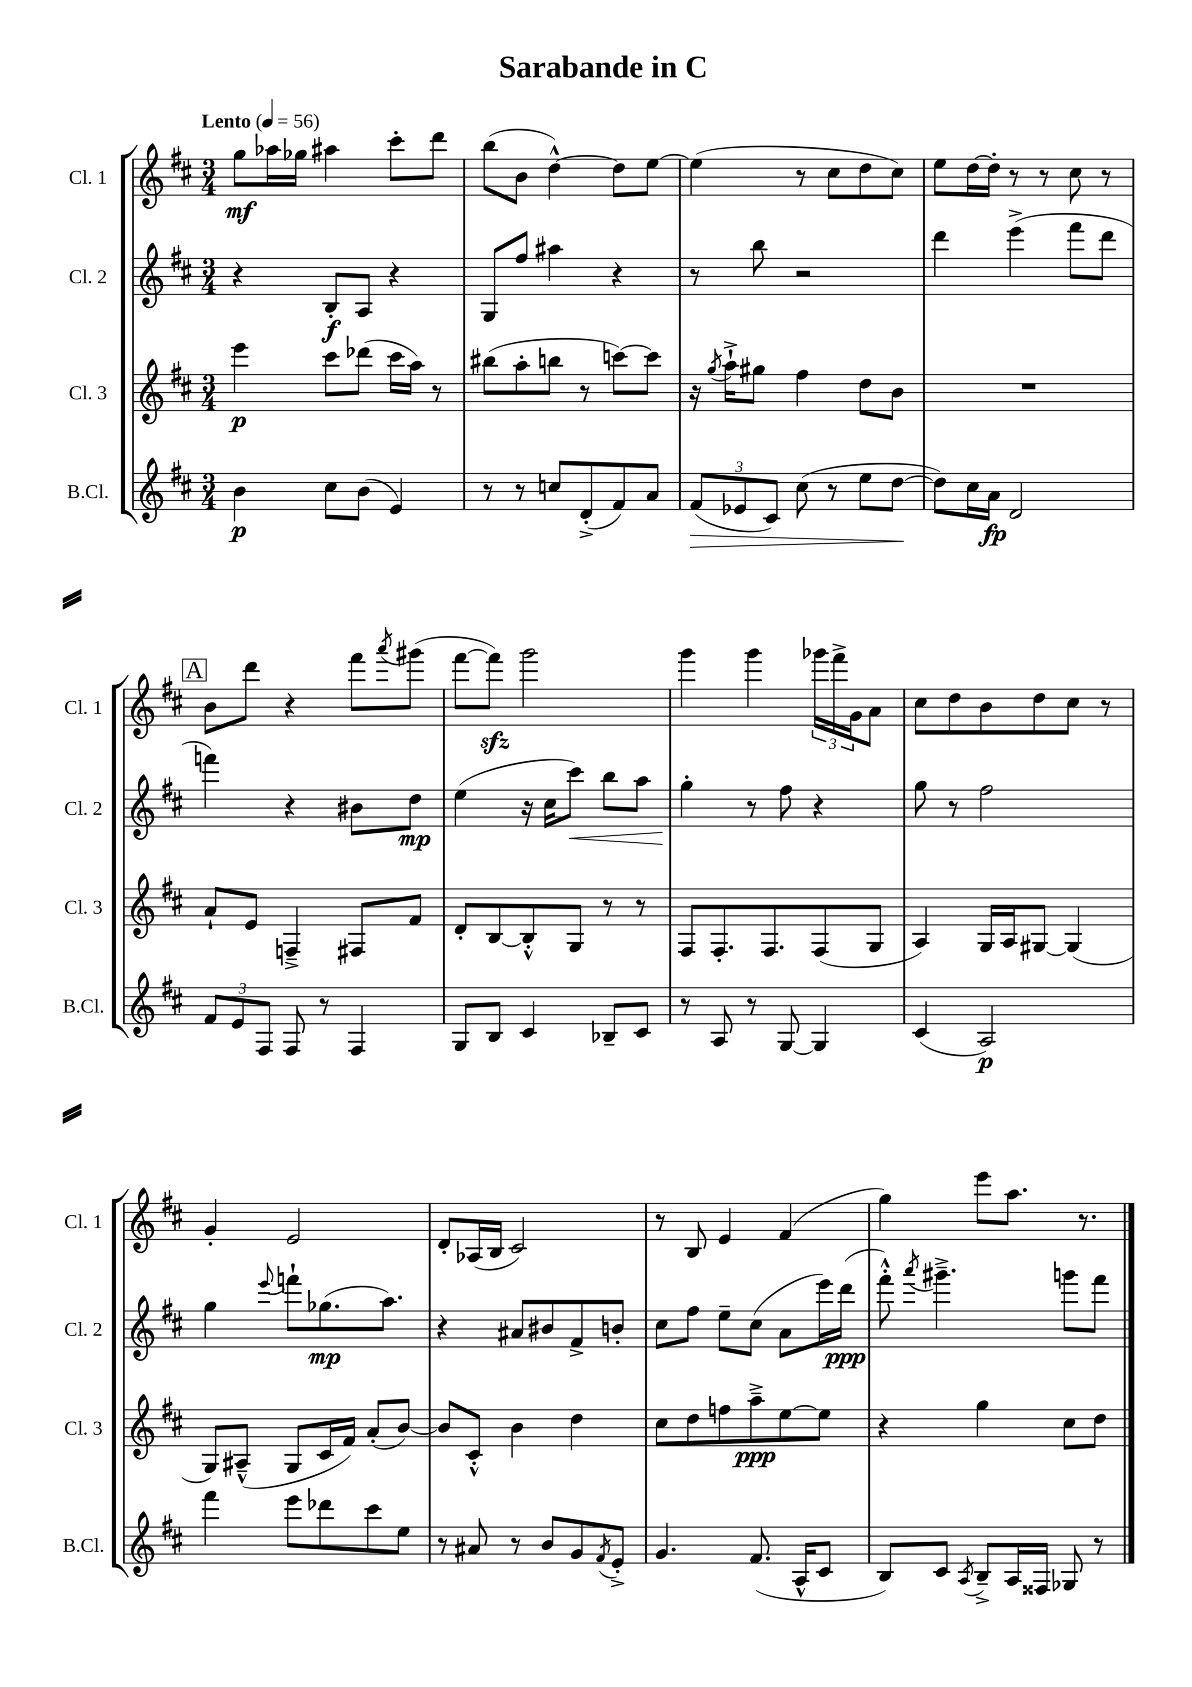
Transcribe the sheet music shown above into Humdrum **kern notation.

**kern	**dynam	**kern	**dynam	**kern	**dynam	**kern	**dynam
*part4	*part4	*part3	*part3	*part2	*part2	*part1	*part1
*staff4	*staff4	*staff3	*staff3	*staff2	*staff2	*staff1	*staff1
*I"B.Cl.	*	*I"Cl. 3	*	*I"Cl. 2	*	*I"Cl. 1	*
*I'B.Cl.	*	*I'Cl. 3	*	*I'Cl. 2	*	*I'Cl. 1	*
*clefG2	*	*clefG2	*	*clefG2	*	*clefG2	*
*k[f#c#]	*	*k[f#c#]	*	*k[f#c#]	*	*k[f#c#]	*
*M3/4	*	*M3/4	*	*M3/4	*	*M3/4	*
*MM56	*	*MM56	*	*MM56	*	*MM56	*
=1	=1	=1	=1	=1	=1	=1	=1
!	!	!	!	!	!	!LO:TX:a:B:t=Lento	!
4b\	p	4eee\	p	4r	.	8gg\L	mf
.	.	.	.	.	.	16aa-X\L	.
.	.	.	.	.	.	16gg-X\JJ	.
8cc#\L	.	8ccc#\L	.	8B'/L	f	4aa#X\	.
(8b\J	.	(8ddd-X\J	.	8A/J	.	.	.
4e/)	.	16ccc#\LL	.	4r	.	8ccc#'\L	.
.	.	16aa\JJ)	.	.	.	.	.
.	.	8r	.	.	.	8ddd\J	.
=2	=2	=2	=2	=2	=2	=2	=2
8r	.	(8bb#X\L	.	8G/L	.	(8bb\L	.
8r	.	8aa'\	.	8ff#/J	.	8b\J	.
8ccn/L	.	8bbn\J	.	4aa#X\	.	[4dd^^\)	.
(8d'^/	.	8r	.	.	.	.	.
8f#/)	.	[8cccn\L)	.	4r	.	8dd\L]	.
8a/J	.	8ccc\J]	.	.	.	[8ee\J	.
=3	=3	=3	=3	=3	=3	=3	=3
!	!LO:HP:b	!	!	!	!	!	!
(12f#/L	>	16r	.	8r	.	(4ee\]	.
.	.	8qgg/	.	.	.	.	.
.	.	16aa`^\KL	.	.	.	.	.
12e-X/	.	.	.	.	.	.	.
.	.	8gg#X\J	.	8bb\	.	.	.
12c#/J)	.	.	.	.	.	.	.
(8cc#\	.	4ff#\	.	2r	.	8r	.
8r	.	.	.	.	.	8cc#\L	.
8ee\L	.	8dd\L	.	.	.	8dd\	.
[8dd\J	.	8b\J	.	.	.	8cc#\J)	.
.	]	.	.	.	.	.	.
=4	=4	=4	=4	=4	=4	=4	=4
8dd\L])	.	2.r	.	4ddd\	.	8ee\L	.
16cc#\L	.	.	.	.	.	[16dd\L	.
16a\JJ	fp	.	.	.	.	16dd'\JJ]	.
2d/	.	.	.	(4eee^\	.	8r	.
.	.	.	.	.	.	8r	.
.	.	.	.	8fff#\L	.	8cc#\	.
.	.	.	.	8ddd\J	.	8r	.
!!LO:LB:g=z
!!LO:REH:place=s1:t=A
=5	=5	=5	=5	=5	=5	=5	=5
12f#/L	.	8a`/L	.	4fffn\)	.	8b\L	.
12e/	.	.	.	.	.	.	.
.	.	8e/J	.	.	.	8ddd\J	.
12F#/J	.	.	.	.	.	.	.
8F#/	.	4Fn~^/	.	4r	.	4r	.
8r	.	.	.	.	.	.	.
4F#/	.	8F#X/L	.	8b#X\L	.	8fff#\L	.
.	.	.	.	.	.	8qaaa/	.
.	.	8f#/J	.	8dd\J	mp	(8ggg#X\J	.
=6	=6	=6	=6	=6	=6	=6	=6
8G/L	.	8d'/L	.	(4ee\	.	[8fff#\L	.
8B/J	.	[8B/	.	.	.	8fff#zz\J])	.
4c#/	.	8B'^^/]	.	16r	.	2ggg\	.
.	.	.	.	16cc#\KL	.	.	.
!	!	!	!	!	!LO:HP:b	!	!
.	.	8G/J	.	8ccc#\J)	<	.	.
8B-X~/L	.	8r	.	8bb\L	.	.	.
8c#/J	.	8r	.	8aa\J	.	.	.
=7	=7	=7	=7	=7	=7	=7	=7
8r	.	8F#/L	.	4gg'\	.	4ggg\	.
8A/	.	8.F#'/	.	.	.	.	.
8r	.	.	.	8r	[	4ggg\	.
.	.	8.F#/	.	.	.	.	.
[8G/	.	.	.	8ff#\	.	.	.
4G/]	.	(8F#/	.	4r	.	24ggg-X\LL	.
.	.	.	.	.	.	24fff#^\	.
.	.	.	.	.	.	24g\J	.
.	.	8G/J	.	.	.	8a\J	.
=8	=8	=8	=8	=8	=8	=8	=8
(4c#/	.	4A/)	.	8gg\	.	8cc#\L	.
.	.	.	.	8r	.	8dd\	.
2A/)	p	16G/LL	.	2ff#\	.	8b\	.
.	.	16A/J	.	.	.	.	.
.	.	[8G#X/J	.	.	.	8dd\	.
.	.	(4G#/]	.	.	.	8cc#\J	.
.	.	.	.	.	.	8r	.
!!LO:LB:g=z
=9	=9	=9	=9	=9	=9	=9	=9
4fff#\	.	8G/L)	.	4gg\	.	4g'/	.
.	.	(8A#X~^^/J	.	.	.	.	.
.	.	.	.	8qqeee/	.	.	.
8eee\L	.	8G/L	.	8fffn`\L	.	2e/	.
8ddd-X\	.	16c#/L	.	(8.gg-X\	mp	.	.
.	.	16f#/JJ)	.	.	.	.	.
8ccc#\	.	(8a'/L	.	.	.	.	.
.	.	.	.	8.aa\J)	.	.	.
8ee\J	.	[8b/J)	.	.	.	.	.
=10	=10	=10	=10	=10	=10	=10	=10
8r	.	8b/L]	.	4r	.	8d'/L	.
8a#X/	.	8c#'^^/J	.	.	.	(16A-X/L	.
.	.	.	.	.	.	16B/JJ	.
8r	.	4b\	.	8a#X/L	.	2c#/)	.
8b/L	.	.	.	8b#X/	.	.	.
8g/	.	4dd\	.	8f#^/	.	.	.
8qf#/	.	.	.	.	.	.	.
8e'^/J	.	.	.	8bn'/J	.	.	.
=11	=11	=11	=11	=11	=11	=11	=11
4.g/	.	8cc#\L	.	8cc#\L	.	8r	.
.	.	8dd\	.	8ff#\J	.	8B/	.
.	.	8ffn\	.	8ee~\L	.	4e/	.
(8.f#/	.	8aa~^\	ppp	(8cc#\J	.	.	.
.	.	[8ee\	.	8a\L	.	(4f#/	.
16A^^/KL	.	.	.	.	.	.	.
8c#/J	.	8ee\J]	.	16eee\L)	.	.	.
.	.	.	.	(16ddd\JJ	ppp	.	.
=12	=12	=12	=12	=12	=12	=12	=12
8B/L)	.	4r	.	8fff#'^^\)	.	4gg\)	.
.	.	.	.	8qaaa/	.	.	.
8c#/J	.	.	.	4.ggg#X~^\	.	.	.
8qA/	.	.	.	.	.	.	.
8B~^/L	.	4gg\	.	.	.	8eee\L	.
16A/L	.	.	.	.	.	8.aa\J	.
16F##X/JJ	.	.	.	.	.	.	.
8G-X/	.	8cc#\L	.	8gggn\L	.	.	.
.	.	.	.	.	.	8.r	.
8r	.	8dd\J	.	8fff#\J	.	.	.
==	==	==	==	==	==	==	==
*-	*-	*-	*-	*-	*-	*-	*-
